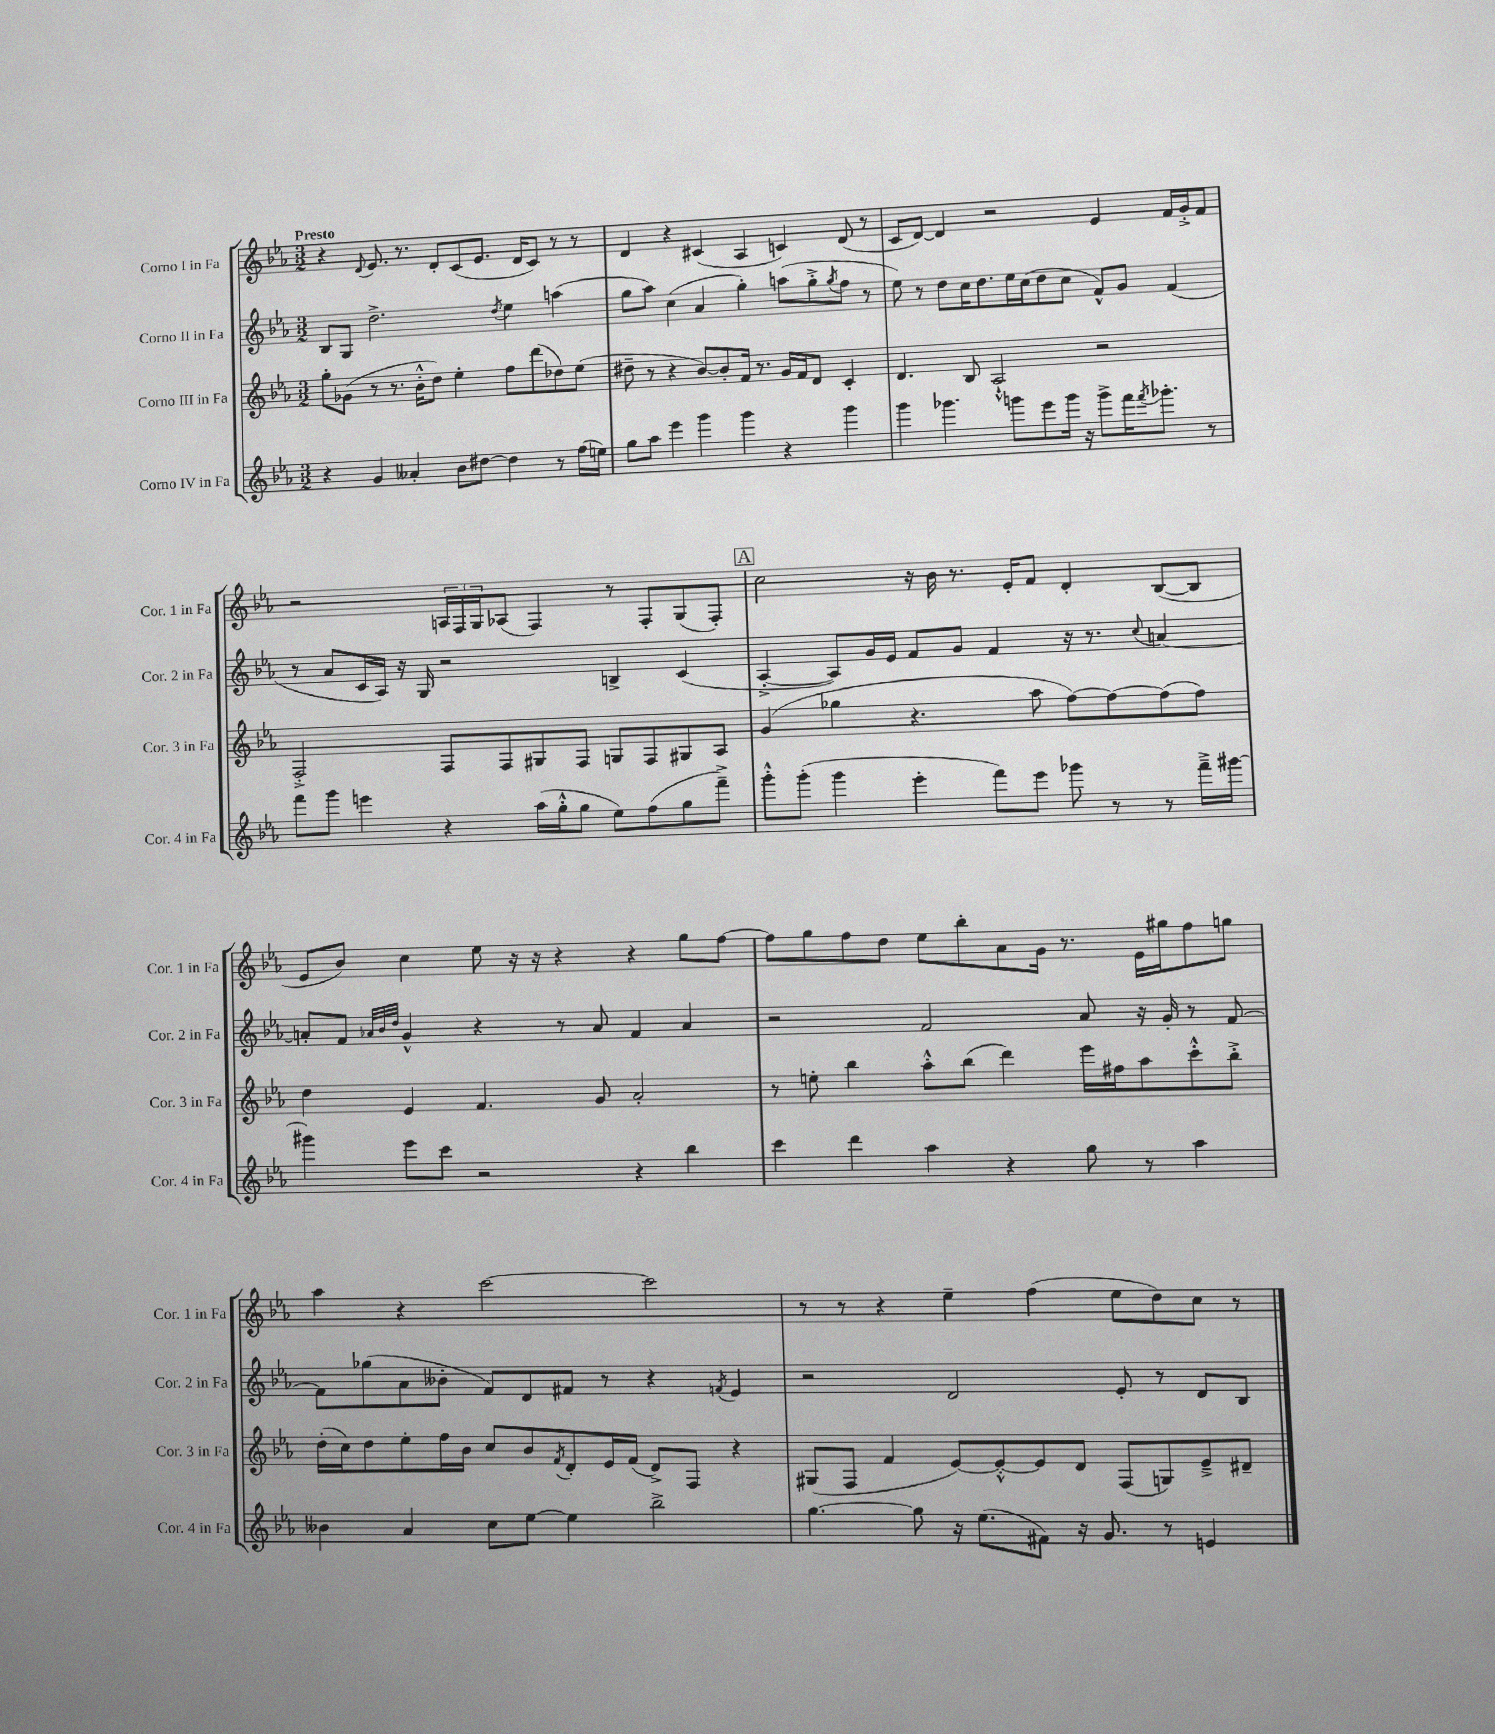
<<
\new StaffGroup <<
\new Staff = "s0" \with { instrumentName = "Corno I in Fa" shortInstrumentName = "Cor. 1 in Fa" } {
    \clef treble \key ees \major \numericTimeSignature \time 3/2 \tempo "Presto"
    r4 \appoggiatura { d'8 } ees'8. r8. d'8-. c'8( ees'8. d'16 c'8) r8 r8 |
    d'4 r4 cis'4( aes4 c'4) d'8( r8 |
    c'8 d'8~) d'4 r2 ees'4 f'16 g'16-.-> f'8 |
    r2 \tuplet 3/2 { a16 f16 g16 } aes8( f4) r8 f8-. g8( f8-.) |
    \mark \markup { \box "A" } c''2 r16 bes'16 r8. ees'16-. f'8 d'4-. bes8~( bes8 |
    ees'8 bes'8) c''4 ees''8 r16 r16 r4 r4 g''8 f''8~ |
    f''8 g''8 f''8 d''8 ees''8 bes''8-. aes'8 g'16 r8. ees'16 gis''16 f''8 g''8 |
    aes''4 r4 c'''2~ c'''2 |
    r8 r8 r4 ees''4-- f''4( ees''8 d''8) c''8 r8 \bar "|." |
}
\new Staff = "s1" \with { instrumentName = "Corno II in Fa" shortInstrumentName = "Cor. 2 in Fa" } {
    \clef treble \key ees \major \numericTimeSignature \time 3/2
    bes8 g8 d''2.-> \acciaccatura { d''8 } ees''4 a''4( |
    g''8 aes''8) c''4( aes'4 g''4-.) a''8( g''8-.-> \acciaccatura { g''8 } f''8 r8 |
    ees''8) r8 d''8 c''16 d''8. ees''16 c''16( d''8 c''8 f'8-^) g'8 f'4( |
    r8 aes'8 c'16 aes16) r16 g16 r2 b4-> c'4( |
    \mark \markup { \box "A" } aes4~-.-> aes8) g'16 ees'16 f'8 g'8 f'4 r16 r8. \appoggiatura { c''8 } a'4~ |
    a'8-. f'8 \grace { aes'32 bes'32 d''32 } g'4-^ r4 r8 aes'8 f'4 aes'4 |
    r2 f'2 aes'8 r16 g'16-. r8 f'8~ |
    f'8 ges''8( aes'8 beses'8-. f'8) d'8 fis'8 r8 r4 \acciaccatura { f'8 } ees'4 |
    r2 d'2 ees'8-. r8 d'8 bes8 \bar "|." |
}
\new Staff = "s2" \with { instrumentName = "Corno III in Fa" shortInstrumentName = "Cor. 3 in Fa" } {
    \clef treble \key ees \major \numericTimeSignature \time 3/2
    g''8-. ges'8( r8 r8. bes'16-.-^ d''8) ees''4-. f''8 d'''8( des''8) ees''8( |
    dis''8-- r8 r4 bes'8~) bes'8-. f'16 r8. g'16 f'16 d'8 c'4-. |
    d'4. bes8 aes2-!-^ r2 |
    f2-.-> f8 f8 gis8 f8 g8 f8 gis8 aes8 |
    \mark \markup { \box "A" } g'4( ges''4 r4. aes''8 f''8~) f''8~ f''8( f''8) |
    d''4 ees'4 f'4. g'8 aes'2-. |
    r8 e''8-. bes''4 aes''8-.-^ bes''8( d'''4) ees'''16 fis''16 aes''8 c'''8-.-^ bes''8-.-> |
    d''16-.( c''16) d''8 ees''8-. f''16 bes'16 c''8 bes'8 \acciaccatura { f'8 } d'8-. ees'16 f'16( d'8->) f8 r4 |
    gis8( f8 f'4 ees'8~) ees'8~-.-^ ees'8 d'8 f8( g8) ees'8---> dis'8-- \bar "|." |
}
\new Staff = "s3" \with { instrumentName = "Corno IV in Fa" shortInstrumentName = "Cor. 4 in Fa" } {
    \clef treble \key ees \major \numericTimeSignature \time 3/2
    r4 g'4 aeses'4-. bes'8 dis''8~ dis''4 r8 f''16( e''16) |
    g''8 aes''8 ees'''4 g'''4 g'''4 r4 g'''4 |
    g'''4 ges'''4. g'''8 ees'''8 g'''16 r16 g'''8-> f'''16 \acciaccatura { f'''8 } ges'''8.-. r8 |
    f'''8 g'''8 e'''4 r4 aes''16( g''16-.-^ g''8 ees''8) f''8( g''8 f'''8--->) |
    \mark \markup { \box "A" } g'''8-.-^ g'''8-.( g'''4 ees'''4-. f'''8) ees'''8 ges'''8 r8 r8 f'''16---> gis'''16~ |
    gis'''4 ees'''8 c'''8 r2 r4 bes''4 |
    c'''4 d'''4 aes''4 r4 g''8 r8 aes''4 |
    beses'4 aes'4 c''8 ees''8~ ees''4 bes''2-> |
    g''4.~ g''8 r16 ees''8.( fis'8) r16 g'8. r8 e'4 \bar "|." |
}
>>
>>
\layout { \context { \Score \remove "Bar_number_engraver" } }
